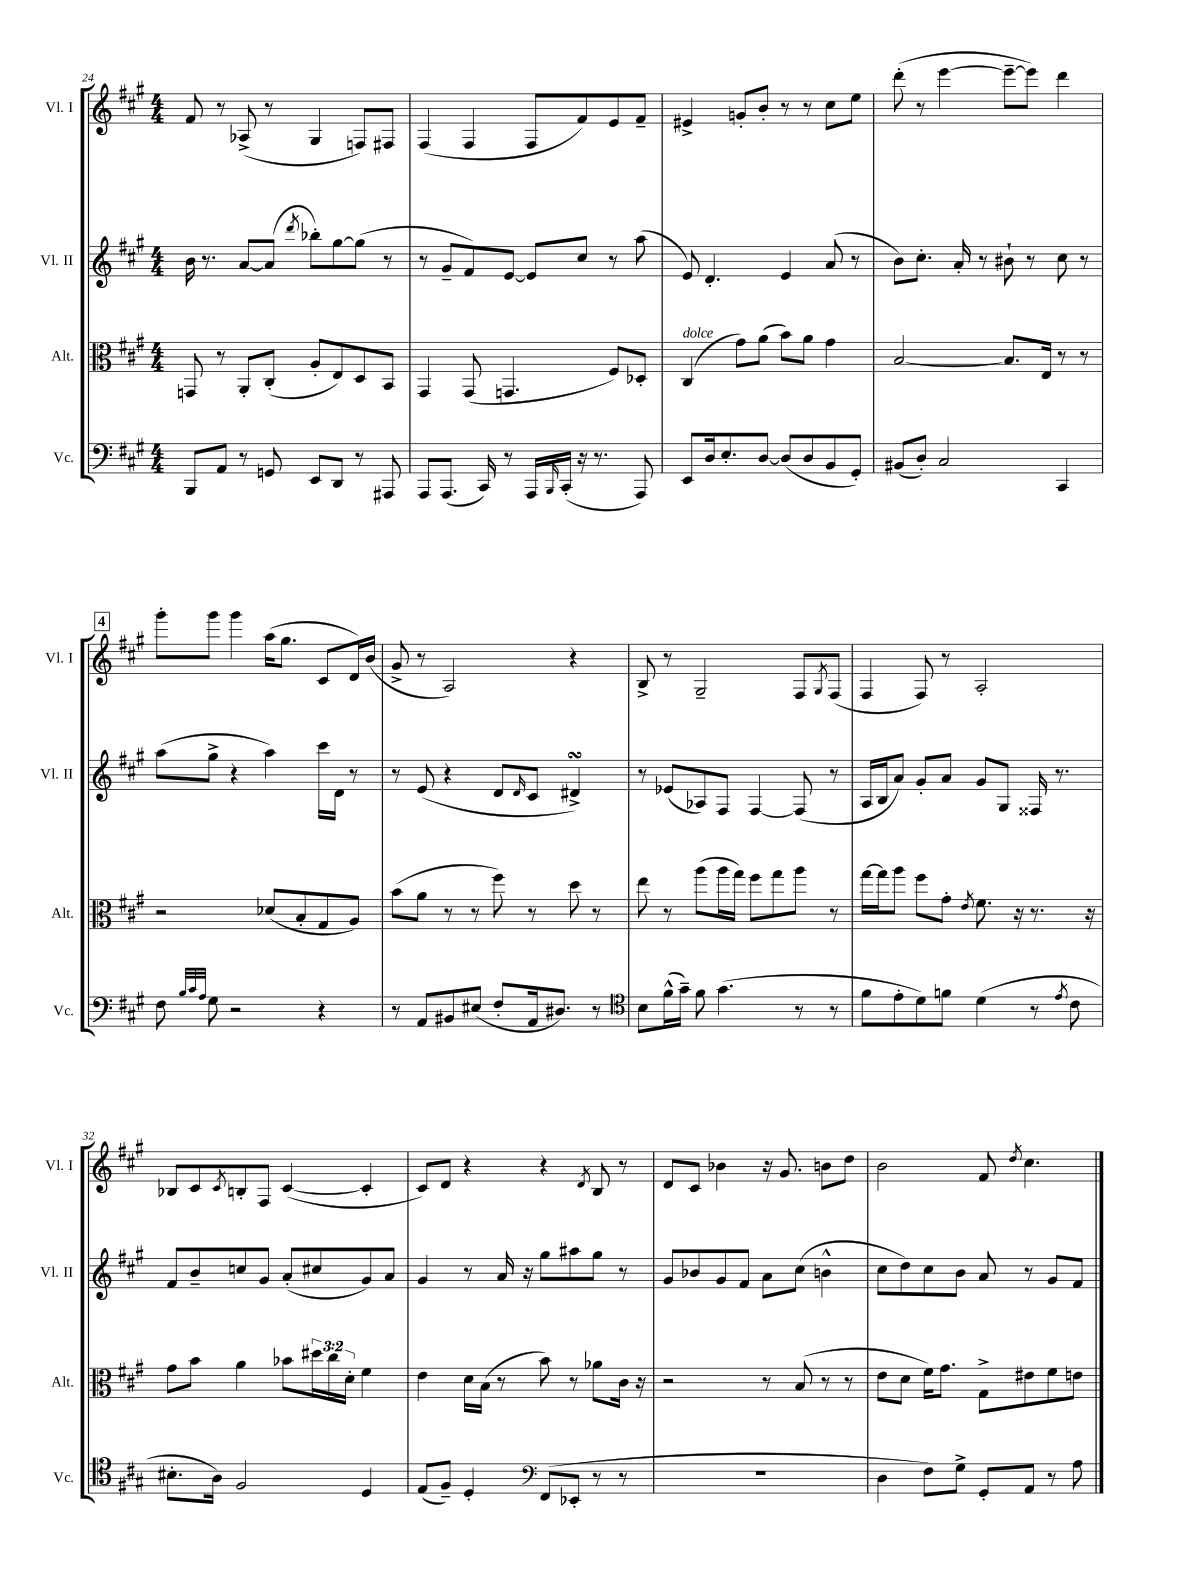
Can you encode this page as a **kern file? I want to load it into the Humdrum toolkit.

**kern	**kern	**kern	**kern
*staff4	*staff3	*staff2	*staff1
*clefF4	*clefC3	*clefG2	*clefG2
*k[f#c#g#]	*k[f#c#g#]	*k[f#c#g#]	*k[f#c#g#]
*M4/4	*M4/4	*M4/4	*M4/4
8BBB	8GG	16b	8f#
.	.	8.r	.
8AA	8r	.	8r
8r	8AA'	[8a	(8A-^
8GG	(8C#'	(8a]	8r
.	.	8qddd	.
8EE	8A'	8bb-')	4G#
8DD	8E)	[8gg#	.
8r	8D	(8gg#]	8F)
8AAA#	8BB	8r	8F#
=	=	=	=
8AAA	4GG#	8r	(4F#
(8.AAA	.	8g#~	.
.	(8GG#	8f#)	4F#
16CC#)	.	.	.
8r	4.GG	[8e	.
16AAA	.	8e]	8F#
16qqBBB	.	.	.
(16CC#'	.	.	.
16r	.	8cc#	8f#)
8.r	.	.	.
.	8F#)	8r	8e
8AAA)	8D-'	(8aa	8f#~
=	=	=	=
8EE	(4C#	8e)	4e#^
16D	.	4.d'	.
8.E'	.	.	.
.	8g#)	.	8g'
[8D	(8a	.	8b'
(8D]	8b)	4e	8r
8D	8a	.	8r
8BB	4g#	(8a	8cc#
8GG#')	.	8r	8ee
=	=	=	=
(8BB#	[2B	8b)	(8ddd'
8D')	.	8.cc#'	8r
2C#	.	.	[4eee
.	.	16a'	.
.	.	8r	.
.	8.B]	8b#`	8eee~_
.	.	8r	8eee])
.	16E	.	.
4CC#	8r	8cc#	4ddd
.	8r	8r	.
=	=	=	=
8F#	2r	(8aa	8ggg#'
32qqB	.	.	.
32qqc#	.	.	.
32qqA	.	.	.
8G#	.	8gg#^	8ggg#
2r	.	4r	4ggg#
.	(8d-	4aa)	(16aa
.	.	.	8.gg#
.	8B'	.	.
4r	8G#	16ccc#	8c#
.	.	16d	.
.	8A)	8r	16d)
.	.	.	(16b
=	=	=	=
8r	(8b	8r	8g#^
8AA	8a	(8e	8r
8BB#	8r	4r	2A)
(8E#	8r	.	.
8F#'	8ff#)	8d	.
.	.	16qqd	.
16AA	8r	8c#	.
8.D#)	.	.	.
.	8dd	4d#^)	4r
8r	8r	.	.
=	=	=	=
*clefC4	*	*	*
8B	8ee	8r	8B^
(16f#^^	8r	(8e-	8r
16g#~)	.	.	.
8f#	(8aa	8A-)	2G#~
(4.g#	16aa	8F#	.
.	16gg#)	.	.
.	8ff#	[4F#	.
.	8gg#	.	.
8r	8aa	(8F#]	8F#
.	.	.	8qG#
8r	8r	8r	(8F#
=	=	=	=
8f#	[16gg#	16A	4F#
.	16gg#]	16B	.
8e'	8aa	8a)	.
8d)	8ff#	8g#'	8F#)
8f	8g#'	8a	8r
.	8qe	.	.
(4d	8.f#	8g#	2A'
.	.	8G#	.
.	16r	.	.
8r	8.r	16F##	.
.	.	8.r	.
8qe	.	.	.
8c#	.	.	.
.	16r	.	.
=	=	=	=
8.B#'	8g#	8f#	8B-
.	8b	8b~	8c#
16A)	.	.	.
.	.	.	8qc#
2F#	4a	8cc	8B'
.	.	8g#	8F#
.	8b-	(8a'	([4c#
.	24dd#	8cc#	.
.	24cc#	.	.
.	24d'	.	.
4D	4f#	8g#)	4c#']
.	.	8a	.
=	=	=	=
(8E	4e	4g#	8c#)
8F#~)	.	.	8d
4D'	16d	8r	4r
.	(16B	.	.
.	8r	16a	.
.	.	16r	.
*clefF4	*	*	*
(8FF#	8b)	8gg#	4r
8EE-'	8r	8aa#	.
.	.	.	8qd
8r	8a-	8gg#	8B
8r	16c#	8r	8r
.	16r	.	.
=	=	=	=
1r	2r	8g#	8d
.	.	8b-	8c#
.	.	8g#	4b-
.	.	8f#	.
.	8r	8a	16r
.	.	.	8.g#
.	(8B	(8cc#	.
.	8r	4b^^	8b
.	8r	.	8dd
=	=	=	=
4D	8e	8cc#	2b
.	8d	8dd)	.
8F#)	16f#)	8cc#	.
.	8.g#	.	.
8G#^	.	8b	.
8GG#'	8G#^	8a	8f#
.	.	.	8qdd
8AA	8e#	8r	4.cc#
8r	8f#	8g#	.
8A	8e	8f#	.
==	==	==	==
*-	*-	*-	*-
